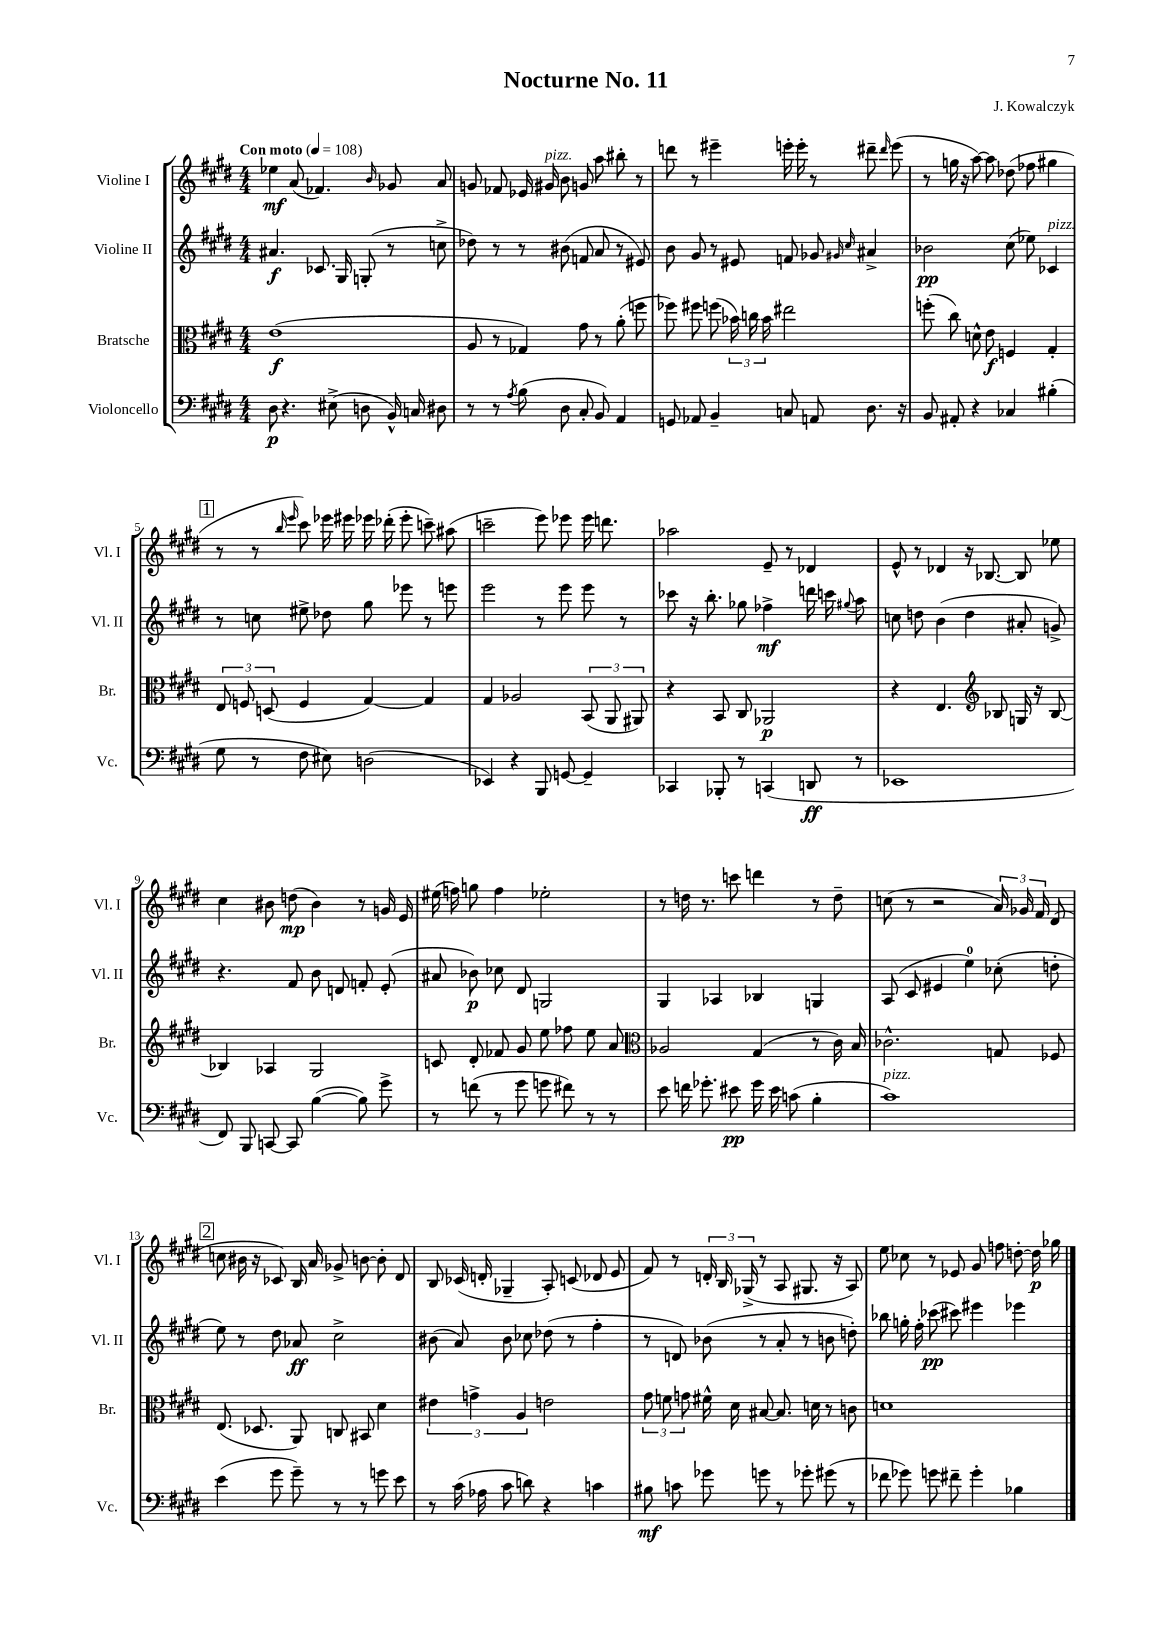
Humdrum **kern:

**kern	**dynam	**kern	**dynam	**kern	**dynam	**kern	**dynam
*part4	*part4	*part3	*part3	*part2	*part2	*part1	*part1
*staff4	*staff4	*staff3	*staff3	*staff2	*staff2	*staff1	*staff1
*I"Violoncello	*	*I"Bratsche	*	*I"Violine II	*	*I"Violine I	*
*I'Vc.	*	*I'Br.	*	*I'Vl. II	*	*I'Vl. I	*
*clefF4	*	*clefC3	*	*clefG2	*	*clefG2	*
*k[f#c#g#d#]	*	*k[f#c#g#d#]	*	*k[f#c#g#d#]	*	*k[f#c#g#d#]	*
*M4/4	*	*M4/4	*	*M4/4	*	*M4/4	*
*MM108	*	*MM108	*	*MM108	*	*MM108	*
=1	=1	=1	=1	=1	=1	=1	=1
!	!	!	!	!	!	!LO:TX:a:B:t=Con moto	!
8D#\	p	(1e	f	4.a#X/	f	4ee-X\	mf
4.r	.	.	.	.	.	.	.
.	.	.	.	.	.	(8a/	.
.	.	.	.	8.c-X/	.	4.f-X/)	.
(8E#X^\	.	.	.	.	.	.	.
.	.	.	.	16G#/	.	.	.
8Dn\	.	.	.	(8Gn'/	.	.	.
.	.	.	.	.	.	16qqb/	.
16BB^^/)	.	.	.	8r	.	8g-X/	.
16Cn/	.	.	.	.	.	.	.
8D#X\	.	.	.	8ccn^\	.	8a/	.
=2	=2	=2	=2	=2	=2	=2	=2
8r	.	8A/	.	8dd-X\)	.	8gn/	.
8r	.	8r	.	8r	.	8f-X/	.
8qA/	.	.	.	.	.	.	.
(8B\	.	4G-X/)	.	8r	.	16e-X/	.
!	!	!	!	!	!	!LO:TX:a:i:t=pizz.	!
.	.	.	.	.	.	16g#X/	.
8D#\	.	.	.	(8b#X\	.	8b\	.
8C#'/	.	8g#\	.	8fn/	.	8gn/	.
8BB/)	.	8r	.	8a/	.	8aa\	.
4AA/	.	(8a'\	.	8r	.	8bb#X'\	.
.	.	8ffn\	.	8e#X/)	.	8r	.
=3	=3	=3	=3	=3	=3	=3	=3
8GGn/	.	8ff-X\)	.	8b\	.	8dddn\	.
8AA-X/	.	8ff#X\	.	8g#/	.	8r	.
4BB~/	.	(8ffn\	.	8r	.	4eee#X~\	.
.	.	24b-X\)	.	8e#X/	.	.	.
.	.	24ccn\	.	.	.	.	.
.	.	24b-\	.	.	.	.	.
8Cn/	.	2ee#X\	.	8fn/	.	16eeen'\	.
.	.	.	.	.	.	16eee'\	.
8AAn/	.	.	.	8g-X/	.	8r	.
.	.	.	.	16qqg#X/	.	.	.
.	.	.	.	16qqcc#/	.	.	.
8.D#\	.	.	.	4a#X^/	.	8ddd#X~\	.
.	.	.	.	.	.	16qqddd#/	.
.	.	.	.	.	.	(8eee\	.
16r	.	.	.	.	.	.	.
=4	=4	=4	=4	=4	=4	=4	=4
8BB/	.	(8ffn'\	.	2b-X\	pp	8r	.
8AA#X'/	.	8cc#\)	.	.	.	16ggn\	.
.	.	.	.	.	.	16r	.
4r	.	8dn^^\	.	.	.	[8aa\)	.
.	.	8e\	f	.	.	8aa\]	.
4C-X/	.	4Fn/	.	(8cc#\	.	(8dd-X\	.
.	.	.	.	8ee-X\)	.	8ff-X\	.
!	!	!	!	!LO:TX:a:i:t=pizz.	!	!	!
(4B#X'\	.	4G#'/	.	4c-X/	.	4gg#X\	.
!!LO:LB:g=z
!!LO:REH:place=s1:t=1
=5	=5	=5	=5	=5	=5	=5	=5
8G#\	.	12E/	.	8r	.	8r	.
.	.	12Fn/	.	.	.	.	.
8r	.	.	.	8ccn\	.	8r	.
.	.	(12Dn/	.	.	.	.	.
.	.	.	.	.	.	16qqbb/	.
.	.	.	.	.	.	16qqeee/	.
8F#\	.	4F/	.	8ee#X^\	.	8ccc#\)	.
8E#X\)	.	.	.	8dd-X\	.	16eee-X\	.
.	.	.	.	.	.	16eee#X\	.
(2Dn\	.	[4G#/)	.	8gg#\	.	16eee-X\	.
.	.	.	.	.	.	(16ddd-X'\	.
.	.	.	.	8eee-X\	.	8eee-'\	.
.	.	4G#/]	.	8r	.	8cccn~\)	.
.	.	.	.	8eeen\	.	(8aa#X\	.
=6	=6	=6	=6	=6	=6	=6	=6
4EE-X/)	.	4G#/	.	2eee\	.	2cccn~\	.
4r	.	2A-X/	.	.	.	.	.
8BBB/	.	.	.	8r	.	8eee\)	.
[8GGn/	.	.	.	8eee\	.	8eee-X\	.
4GG~/]	.	(12BB/	.	8eee\	.	16eee-\	.
.	.	.	.	.	.	8.dddn\	.
.	.	12AA/	.	.	.	.	.
.	.	.	.	8r	.	.	.
.	.	12AA#X/)	.	.	.	.	.
=7	=7	=7	=7	=7	=7	=7	=7
4CC-X/	.	4r	.	8ccc-X\	.	2aa-X\	.
.	.	.	.	16r	.	.	.
.	.	.	.	8.bb'\	.	.	.
8BBB-X'/	.	8BB/	.	.	.	.	.
8r	.	8C#/	.	8gg-X\	.	.	.
(4CCn/	.	2AA-X/	p	4ff-X^\	mf	8e~/	.
.	.	.	.	.	.	8r	.
8DDn/	ff	.	.	16dddn\	.	4d-X/	.
.	.	.	.	16cccn\	.	.	.
.	.	.	.	8qqgg#X/	.	.	.
8r	.	.	.	8aa\	.	.	.
=8	=8	=8	=8	=8	=8	=8	=8
1EE-X	.	4r	.	8ccn\	.	8e^^/	.
.	.	.	.	8ddn\	.	8r	.
.	.	4.E/	.	(4b\	.	4d-X/	.
.	.	.	.	4dd\	.	16r	.
.	.	.	.	.	.	[8.B-X/	.
*	*	*clefG2	*	*	*	*	*
.	.	8B-X/	.	.	.	.	.
.	.	16Gn/	.	8a#X'/	.	8B-/]	.
.	.	16r	.	.	.	.	.
.	.	[8B-/	.	8gn^/)	.	8ee-X\	.
!!LO:LB:g=z
=9	=9	=9	=9	=9	=9	=9	=9
8FF#/)	.	4B-X/]	.	4.r	.	4cc#\	.
8BBB/	.	.	.	.	.	.	.
[8CCn/	.	4A-X/	.	.	.	8b#X\	.
8CC/]	.	.	.	8f#/	.	(8ddn\	mp
([4B\	.	2G#/	.	8b\	.	4b#\)	.
.	.	.	.	8dn/	.	.	.
8B\])	.	.	.	8fn'/	.	8r	.
8g#^\	.	.	.	(8e'/	.	16gn/	.
.	.	.	.	.	.	16e/	.
=10	=10	=10	=10	=10	=10	=10	=10
8r	.	8cn/	.	8a#X/	.	(16ee#X\	.
.	.	.	.	.	.	16ffn\)	.
(8fn\	.	8d#'/	.	8b-X\)	p	8ggn\	.
8r	.	8f-X/	.	8cc-X\	.	4ff\	.
8g#\	.	8g#/	.	8d#/	.	.	.
8gn\	.	8ee\	.	2Gn/	.	2ee-X'\	.
8f#X\)	.	8ff-X\	.	.	.	.	.
8r	.	8ee\	.	.	.	.	.
8r	.	8a/	.	.	.	.	.
=11	=11	=11	=11	=11	=11	=11	=11
*	*	*clefC3	*	*	*	*	*
8e\	.	2A-X/	.	4G#/	.	8r	.
16fn\	.	.	.	.	.	16ddn\	.
8.g-X'\	.	.	.	.	.	8.r	.
.	.	.	.	4A-X/	.	.	.
8e#X\	pp	.	.	.	.	8cccn\	.
16g-\	.	(4G#/	.	4B-X/	.	4dddn\	.
16e#\	.	.	.	.	.	.	.
(8cn\	.	.	.	.	.	.	.
4B'\	.	8r	.	4Gn/	.	8r	.
.	.	16c#\)	.	.	.	8dd~\	.
.	.	16B/	.	.	.	.	.
=12	=12	=12	=12	=12	=12	=12	=12
!LO:TX:a:i:t=pizz.	!	!	!	!	!	!	!
1c#)	.	2.c-X^^\	.	(8A/	.	(8ccn\	.
.	.	.	.	8c#/	.	8r	.
.	.	.	.	4e#X/	.	2r	.
.	.	.	.	4ee\)	.	.	.
.	.	8Gn/	.	(8cc-X'\	.	24a/)	.
.	.	.	.	.	.	24g-X/	.
.	.	.	.	.	.	24f#/	.
.	.	8F-X/	.	8ddn'\	.	(8d#/	.
!!LO:LB:g=z
!!LO:REH:place=s1:t=2
=13	=13	=13	=13	=13	=13	=13	=13
(4e\	.	(8.E/	.	8ee\)	.	8ccn\	.
.	.	.	.	8r	.	16b#X\	.
.	.	8.D-X/	.	.	.	16r	.
8g#\	.	.	.	8dd#\	.	8c-X/)	.
8g#~\)	.	8AA/)	.	8a-X/	ff	16B/	.
.	.	.	.	.	.	16a/	.
8r	.	8Cn/	.	2cc#^\	.	8g-X^/	.
8r	.	8BB#X/	.	.	.	[8bn\	.
8gn\	.	4d#\	.	.	.	8b'\]	.
8e\	.	.	.	.	.	8d#/	.
=14	=14	=14	=14	=14	=14	=14	=14
8r	.	6e#X\	.	(8b#X\	.	8B/	.
(16c#\	.	.	.	8a/)	.	(16c-X/	.
.	.	6gn^\	.	.	.	.	.
16A-X\	.	.	.	.	.	16dn'/	.
8c#\	.	.	.	8b#\	.	4G-X~/	.
.	.	6A/	.	.	.	.	.
8dn\)	.	.	.	8cc-X\	.	.	.
4r	.	2en\	.	(8dd-X\	.	8A'/)	.
.	.	.	.	8r	.	(8cn/	.
4cn\	.	.	.	4ff#'\	.	8d-X/	.
.	.	.	.	.	.	8e/	.
=15	=15	=15	=15	=15	=15	=15	=15
8B#X\	mf	12g#\	.	8r	.	8f#/)	.
.	.	12fn\	.	.	.	.	.
8cn\	.	.	.	8dn/)	.	8r	.
.	.	12gn\	.	.	.	.	.
8g-X\	.	16f#X^^\	.	(8b-X\	.	24dn'/	.
.	.	.	.	.	.	24B/	.
.	.	16d#\	.	.	.	.	.
.	.	.	.	.	.	(24G-X^/	.
8gn\	.	[8B#X/	.	8r	.	8r	.
8r	.	8.B#/]	.	8a'/	.	8A/	.
8g-X'\	.	.	.	8r	.	8.G#X/	.
.	.	16dn\	.	.	.	.	.
(8g#X\	.	8r	.	8bn\	.	.	.
.	.	.	.	.	.	16r	.
8r	.	8cn\	.	8ddn'\)	.	8A/)	.
=16	=16	=16	=16	=16	=16	=16	=16
8f-X\	.	1dn	.	8bb-X\	.	8ee\	.
8g-X\)	.	.	.	16ggn'\	.	8cc-X\	.
.	.	.	.	16ff#'\	.	.	.
8gn\	.	.	.	(8ccc-X\	pp	8r	.
8f#X~\	.	.	.	8ccc#X\)	.	8e-X/	.
4g'\	.	.	.	4eee#X\	.	8g#/	.
.	.	.	.	.	.	8ffn\	.
4B-X\	.	.	.	4eee-X\	.	[8ddn'\	.
.	.	.	.	.	.	16dd\]	p
.	.	.	.	.	.	16gg-X\	.
==	==	==	==	==	==	==	==
*-	*-	*-	*-	*-	*-	*-	*-
